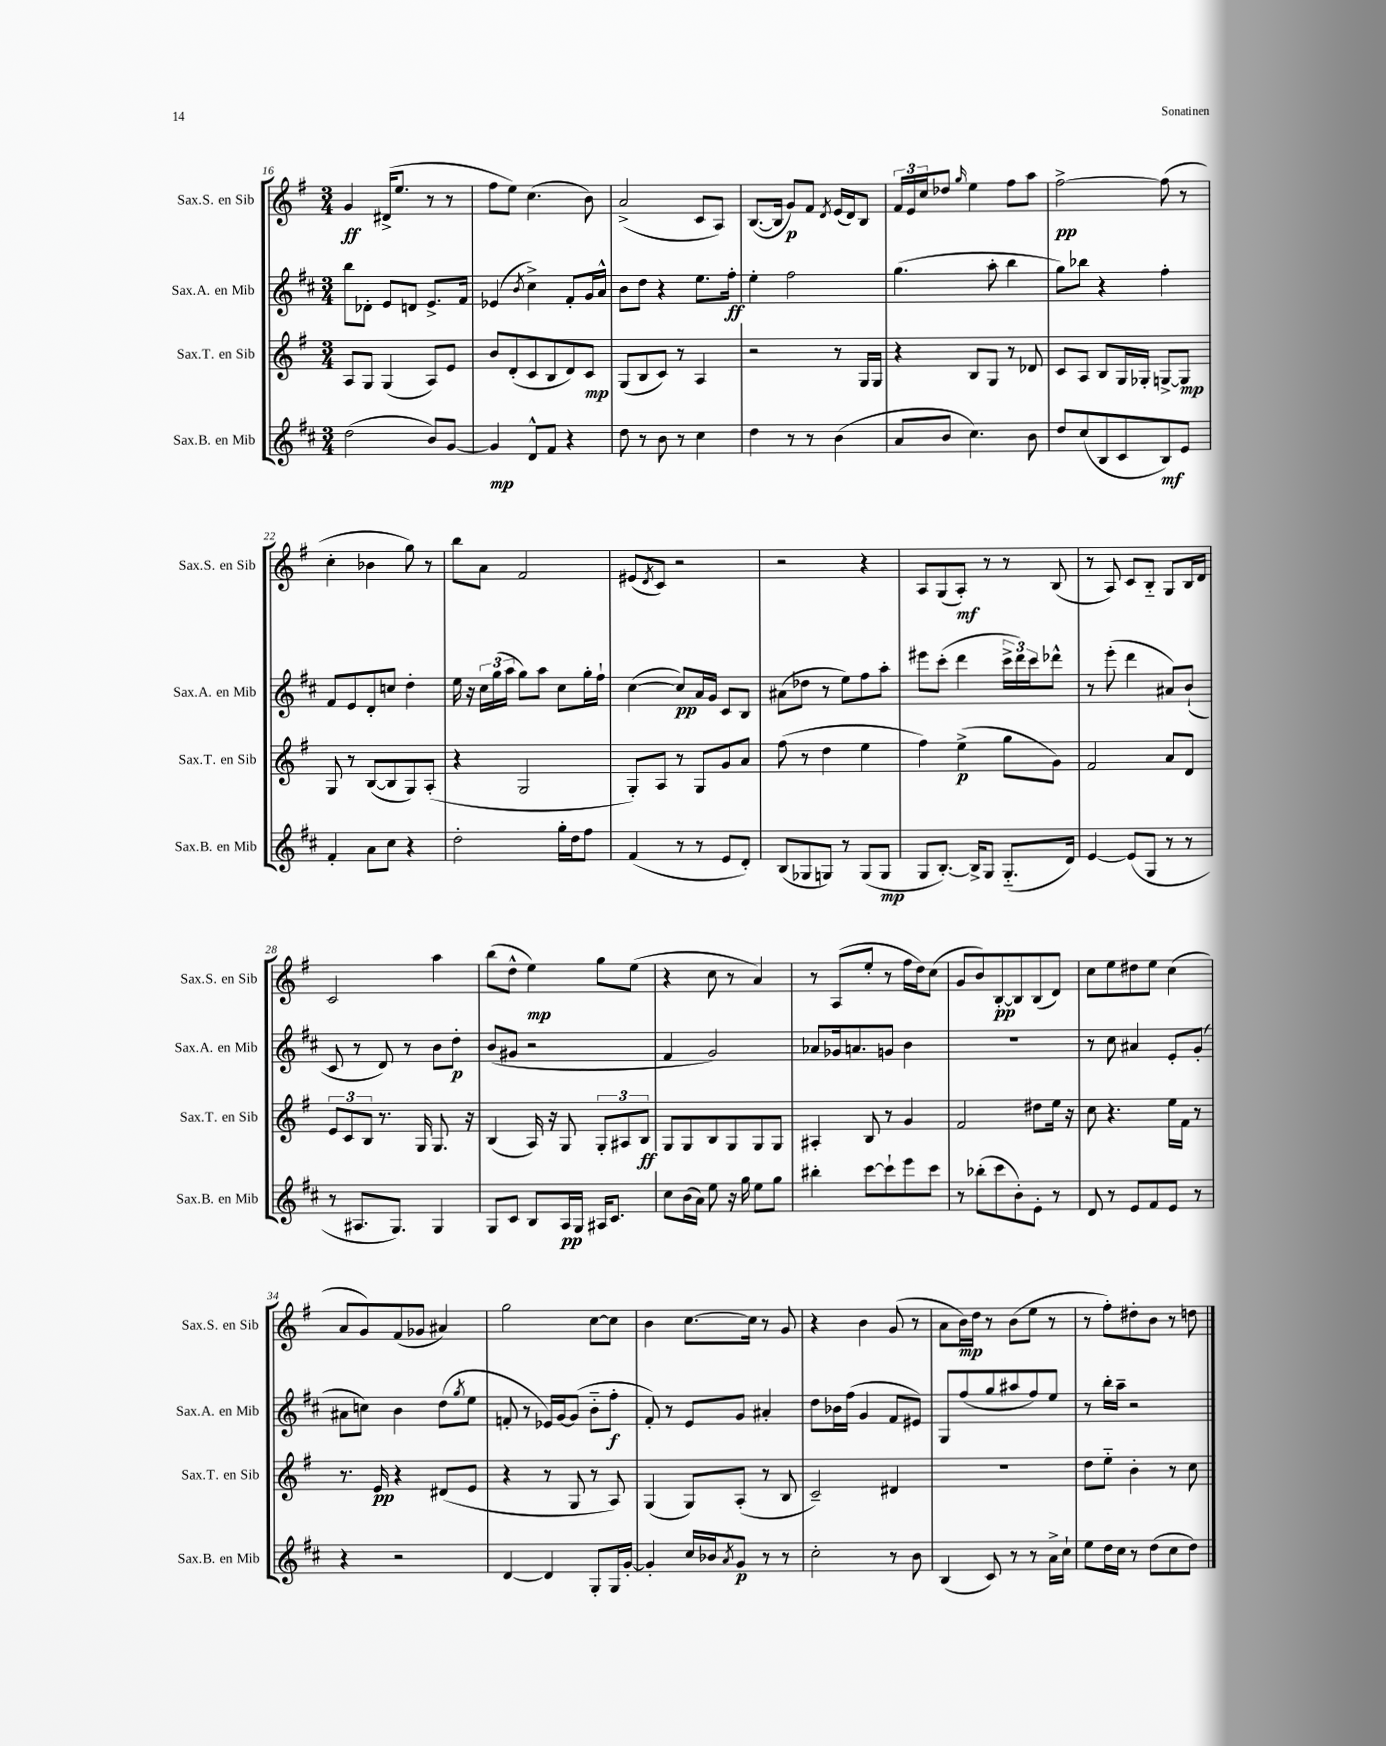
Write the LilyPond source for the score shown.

<<
\new StaffGroup <<
\new Staff = "s0" \with { instrumentName = "Sax.S. en Sib" shortInstrumentName = "Sax.S. en Sib" } {
    \clef treble \key g \major \numericTimeSignature \time 3/4
    g'4\ff dis'16->( e''8. r8 r8 |
    fis''8 e''8) c''4.( b'8) |
    a'2->( c'8 a8) |
    b8.~( b16 g'8\p) fis'8 \acciaccatura { d'8 } e'16( d'16) b8 |
    \tuplet 3/2 { fis'16 e'16 c''16 } des''8 \grace { g''16 } e''4 fis''8 a''8 |
    fis''2~->\pp fis''8( r8 |
    c''4-. bes'4 g''8) r8 |
    b''8 a'8 fis'2 |
    eis'8( \acciaccatura { d'8 } c'8) r2 |
    r2 r4 |
    a8 g8( a8-.\mf) r8 r8 b8( |
    r8 a8) c'8 b8-_ g8 b16 d'16 |
    c'2 a''4 |
    b''8( d''8-^ e''4\mp) g''8 e''8( |
    r4 c''8 r8 a'4) |
    r8 a8( e''8-. r8 fis''16 d''16) c''8( |
    g'8 b'8) b8~-.\pp b8 b8( d'8) |
    c''8 e''8 dis''8 e''8 c''4( |
    a'8 g'8) fis'8( ges'8 ais'4) |
    g''2 c''8~ c''8 |
    b'4 c''8.~ c''16 r8 g'8 |
    r4 b'4 g'8( r8 |
    a'8 b'16\mp) d''16 r8 b'8( e''8 r8 |
    r8 fis''8-.) dis''8-. b'8 r8 d''8 \bar "|." |
}
\new Staff = "s1" \with { instrumentName = "Sax.A. en Mib" shortInstrumentName = "Sax.A. en Mib" } {
    \clef treble \key d \major \numericTimeSignature \time 3/4
    b''8 des'8-. e'8 d'8 e'8.-> fis'16 |
    ees'4( \acciaccatura { b'8 } cis''4->) fis'8-. g'16 a'16-^ |
    b'8 d''8 r4 e''8. fis''16-.\ff |
    e''4-. fis''2 |
    g''4.( a''8-. b''4 |
    g''8) bes''8 r4 fis''4-. |
    fis'8 e'8 d'8-. c''8 d''4-. |
    e''16 r16 \tuplet 3/2 { cis''16 g''16( a''16 } g''8) a''8 cis''8 g''16-. fis''16-! |
    cis''4~( cis''8\pp) a'16 g'16 cis'8 b8 |
    ais'8( des''8 r8 e''8) fis''8 a''8-. |
    eis'''8 cis'''8-.( d'''4 \tuplet 3/2 { cis'''16-> d'''16) cis'''16 } des'''8-^ |
    r8 e'''8-.( d'''4 ais'8) b'8-!( |
    cis'8 r8 d'8) r8 b'8 d''8-.\p |
    b'8( gis'8 r2 |
    fis'4 g'2) |
    aes'8 ges'16 a'8. g'8 b'4 |
    R2. |
    r8 cis''8 ais'4 e'8-. g'8-.( |
    ais'8 c''8) b'4 d''8( \acciaccatura { g''8 } e''8 |
    f'8-. r8 ees'16) g'16~ g'8( b'8-_ fis''8-.\f |
    fis'8-.) r8 e'8 g'8 ais'4-. |
    d''8 bes'16 fis''16( g'4 fis'8 eis'8) |
    g8 fis''8( g''8 ais''8 fis''8) e''8 |
    r8 b''16-. a''16-- r2 \bar "|." |
}
\new Staff = "s2" \with { instrumentName = "Sax.T. en Sib" shortInstrumentName = "Sax.T. en Sib" } {
    \clef treble \key g \major \numericTimeSignature \time 3/4
    a8 g8 g4( a8) e'8 |
    b'8 d'8-.( c'8 b8 d'8) c'8\mp |
    g8( b8 c'8) r8 a4 |
    r2 r8 g16 g16 |
    r4 b8 g8 r8 des'8 |
    c'8 a8 b8 g16 ges16-. g8~-> g8\mp |
    g8 r8 b8~( b8 g8) a8-.( |
    r4 g2 |
    g8-.) a8 r8 g8 g'8 a'8 |
    fis''8( r8 d''4 e''4 |
    fis''4) e''4->\p( g''8 g'8) |
    fis'2 a'8 d'8 |
    \tuplet 3/2 { e'8 c'8 b8 } r8. g16 g8. r16 |
    b4( a16) r16 g8 \tuplet 3/2 { g8-. ais8 b8\ff } |
    g8 g8 b8 g8 g8 g8 |
    ais4-. b8 r8 g'4 |
    fis'2 dis''8 e''16 r16 |
    c''8 r4. e''16 fis'16 r8 |
    r8. e'16\pp r4 dis'8( e'8 |
    r4 r8 g8 r8 a8) |
    g4( g8) a8-.( r8 b8 |
    c'2--) dis'4 |
    R2. |
    d''8 e''8-_ b'4-. r8 c''8 \bar "|." |
}
\new Staff = "s3" \with { instrumentName = "Sax.B. en Mib" shortInstrumentName = "Sax.B. en Mib" } {
    \clef treble \key d \major \numericTimeSignature \time 3/4
    d''2( b'8) g'8~ |
    g'4\mp d'8-^ fis'8 r4 |
    d''8 r8 b'8 r8 cis''4 |
    d''4 r8 r8 b'4( |
    a'8 b'8 cis''4.) b'8 |
    d''8 cis''8( b8 cis'8 b8\mf) e'8 |
    fis'4-. a'8 cis''8 r4 |
    d''2-. g''16-. d''16 fis''8 |
    fis'4( r8 r8 e'8 d'8-.) |
    b8( ges8 g8) r8 g8( g8\mp |
    g8 b8.~-.) b16-> g8 g8.-_( d'16) |
    e'4~ e'8( g8 r8 r8 |
    r8 ais8. g8.) g4 |
    g8 cis'8 b8 a16\pp g16 ais16 cis'8. |
    cis''8 b'16( a'16) e''8 r16 g''16 e''8 g''8 |
    bis''4-. cis'''8~ cis'''8-! e'''8 cis'''8 |
    r8 bes''8-.( cis'''8 b'8-.) e'8-. r8 |
    d'8 r8 e'8 fis'8 e'8 r8 |
    r4 r2 |
    d'4~ d'4 g8-. g16 g'16~-. |
    g'4-. cis''16 bes'16 \acciaccatura { a'8 } g'8\p r8 r8 |
    cis''2-. r8 b'8 |
    b4( cis'8) r8 r8 a'16-> cis''16-! |
    e''8 d''16 cis''16 r8 d''8( cis''8 d''8) \bar "|." |
}
>>
>>
\layout { \context { \Score currentBarNumber = #16 } }
